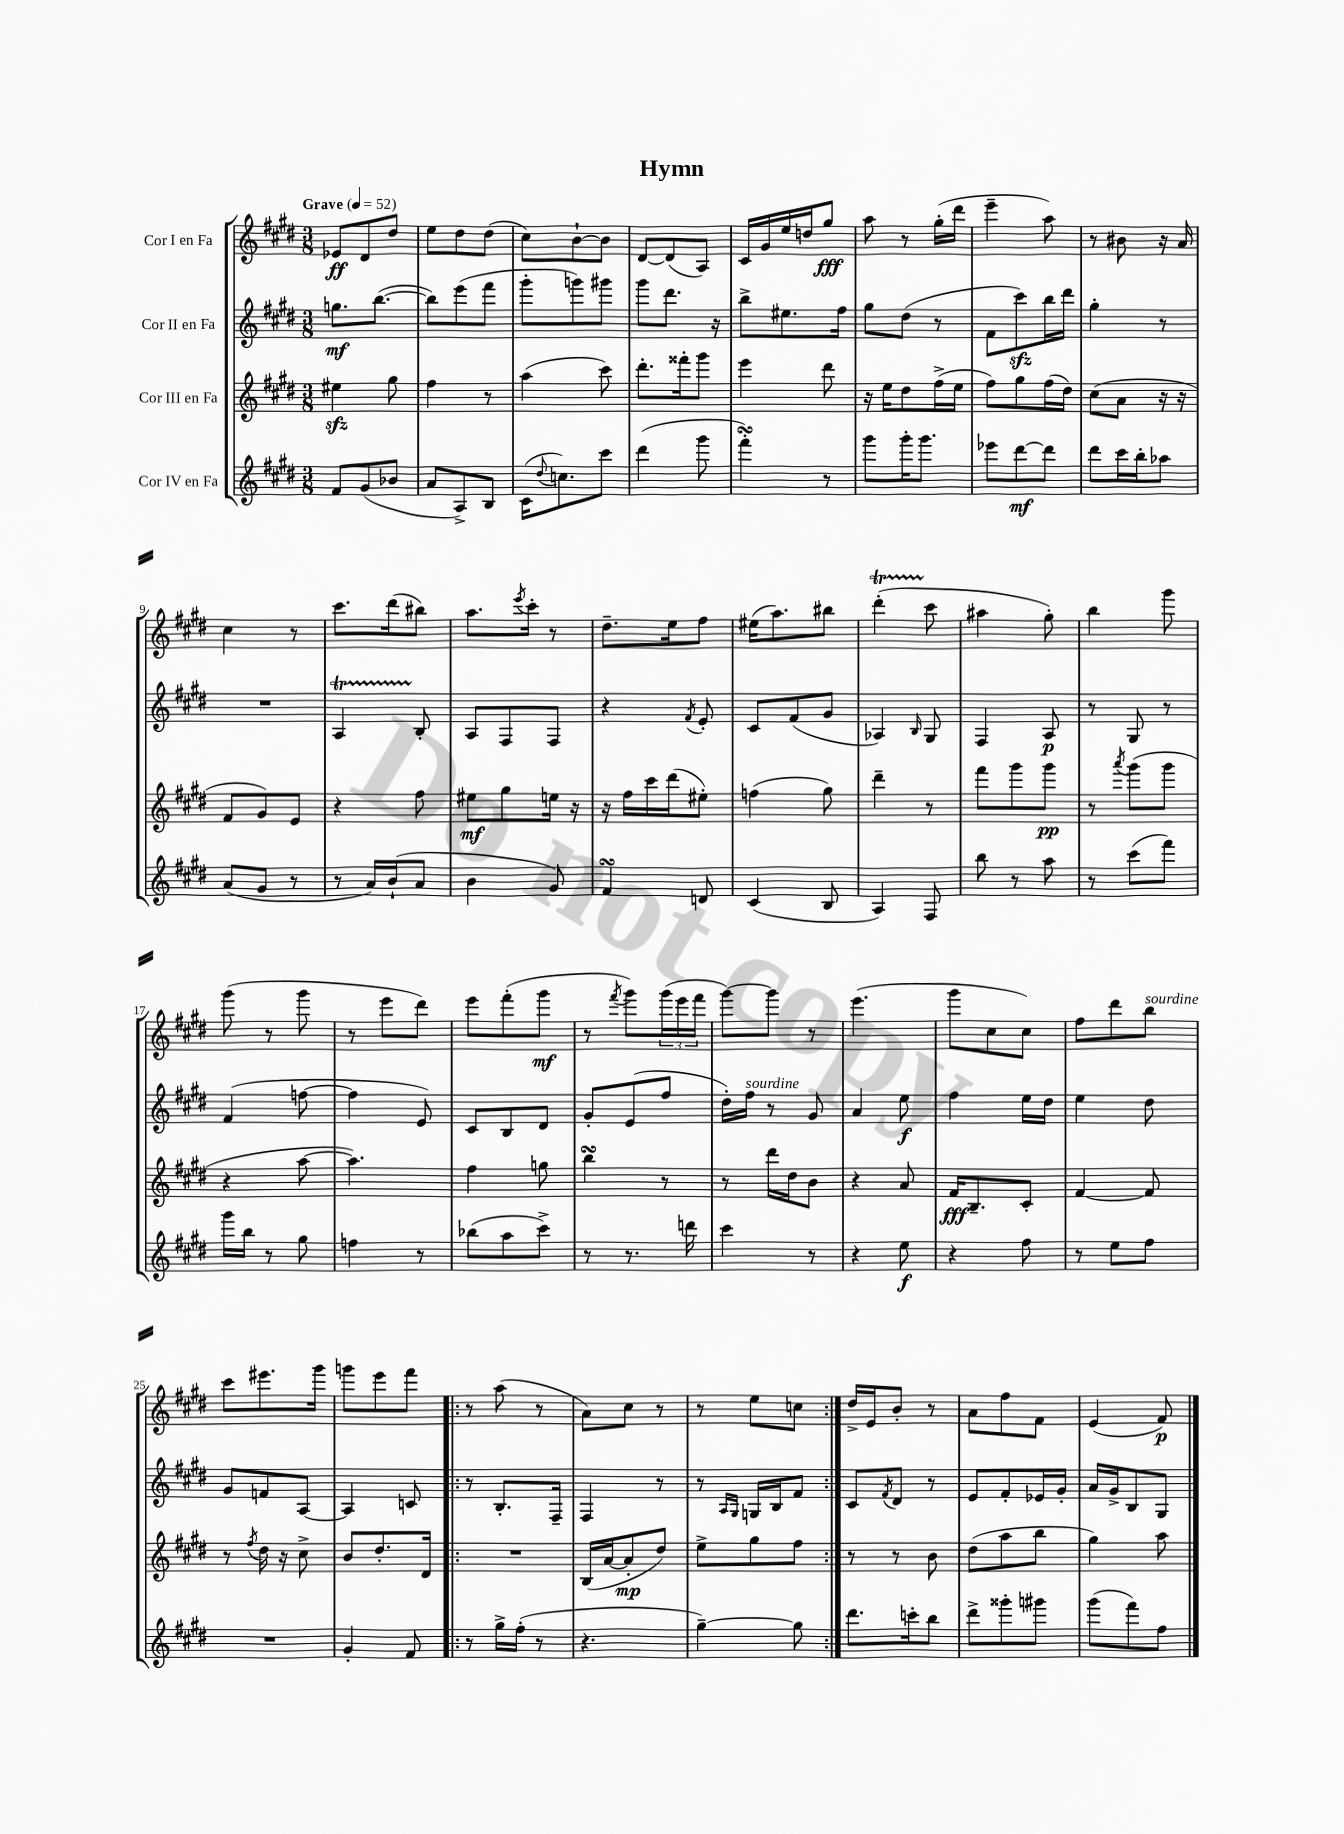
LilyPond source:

\header { title = "Hymn" }
<<
\new StaffGroup <<
\new Staff = "s0" \with { instrumentName = "Cor I en Fa" } {
    \clef treble \key e \major \numericTimeSignature \time 3/8 \tempo "Grave" 4 = 52
    ees'8\ff dis'8 dis''8 |
    e''8 dis''8 dis''8( |
    cis''8) b'8~-! b'8 |
    dis'8~ dis'8( a8) |
    cis'16 gis'16 e''16 d''16 gis''8\fff |
    a''8 r8 gis''16-.( dis'''16 |
    e'''4-- a''8) |
    r8 bis'8 r16 a'16 |
    cis''4 r8 |
    cis'''8. dis'''16( bis''8) |
    a''8. \acciaccatura { e'''8 } cis'''16-. r8 |
    dis''8.-- e''16 fis''8 |
    eis''16( a''8.) bis''8 |
    dis'''4-.\startTrillSpan( cis'''8\stopTrillSpan |
    ais''4 gis''8-.) |
    b''4 gis'''8 |
    gis'''8( r8 gis'''8 |
    r8 e'''8 dis'''8) |
    e'''8 fis'''8-.( gis'''8\mf |
    r8 \acciaccatura { fis'''8 } gis'''8) \tuplet 3/2 { gis'''16( e'''16 fis'''16 } |
    gis'''8~) gis'''8 r8 |
    e'''4.( |
    gis'''8 cis''8 cis''8) |
    fis''8 dis'''8 b''8^\markup { \italic "sourdine" } |
    cis'''8 eis'''8. gis'''16 |
    g'''8 e'''8 fis'''8 |
    \repeat volta 2 { r8 a''8( r8 |
    a'8) cis''8 r8 |
    r8 e''8 c''8 | }
    dis''16-> e'16 b'8-. r8 |
    a'8 fis''8 fis'8 |
    e'4( fis'8\p) \bar "|." |
}
\new Staff = "s1" \with { instrumentName = "Cor II en Fa" } {
    \clef treble \key e \major \numericTimeSignature \time 3/8
    g''8.\mf b''8.~( |
    b''8) e'''8( fis'''8 |
    gis'''8-. g'''8) gis'''8 |
    gis'''8 dis'''8. r16 |
    b''8-> eis''8. fis''16 |
    gis''8 dis''8( r8 |
    fis'8 cis'''8\sfz) b''16 dis'''16 |
    gis''4-. r8 |
    R4. |
    a4\startTrillSpan b8-.\stopTrillSpan |
    a8 fis8 fis8 |
    r4 \acciaccatura { fis'8 } e'8-. |
    cis'8 fis'8( gis'8 |
    aes4) \grace { b16 } gis8 |
    fis4 a8\p |
    r8 gis8 r8 |
    fis'4( f''8~ |
    f''4 e'8) |
    cis'8 b8 dis'8 |
    gis'8-. e'8( fis''8 |
    dis''16-.) fis''16^\markup { \italic "sourdine" } r8 gis'8 |
    a'4 e''8\f |
    fis''4 e''16 dis''16 |
    e''4 dis''8 |
    gis'8 f'8 a8~ |
    a4 c'8 |
    \repeat volta 2 { r8 b8.-. fis16-- |
    fis4 r8 |
    r8 \grace { a16 gis16 } g16 b16 fis'8 | }
    cis'8 \acciaccatura { fis'8 } dis'8 r8 |
    e'8 fis'8-. ees'16 gis'16-. |
    a'16 gis'16-> b8 gis8 \bar "|." |
}
\new Staff = "s2" \with { instrumentName = "Cor III en Fa" } {
    \clef treble \key e \major \numericTimeSignature \time 3/8
    eis''4\sfz gis''8 |
    fis''4 r8 |
    a''4( cis'''8) |
    dis'''8.-. fisis'''16-. gis'''8 |
    e'''4 dis'''8 |
    r16 e''16 dis''8 fis''16->( e''16 |
    fis''8) gis''8 fis''16( dis''16) |
    cis''8( a'8 r16 r16 |
    fis'8 gis'8) e'8 |
    r4 fis''8 |
    eis''8\mf gis''8 e''16 r16 |
    r16 fis''16 cis'''16 dis'''16( eis''8-.) |
    f''4( gis''8) |
    dis'''4-- r8 |
    fis'''8 gis'''8 gis'''8\pp |
    r8 \acciaccatura { a'''8 } gis'''8( gis'''8 |
    r4 a''8~ |
    a''4.) |
    fis''4 g''8 |
    b''4\turn r8 |
    r8 dis'''16 dis''16 b'8 |
    r4 a'8 |
    fis'16\fff b8.-- cis'8-. |
    fis'4~ fis'8 |
    r8 \acciaccatura { fis''8 } dis''16 r16 cis''8-> |
    b'8 dis''8.-. dis'16 |
    \repeat volta 2 { R4. |
    b16( a'16~ a'8-.\mp dis''8) |
    e''8-> gis''8 fis''8 | }
    r8 r8 b'8 |
    dis''8( a''8 b''8 |
    gis''4) a''8 \bar "|." |
}
\new Staff = "s3" \with { instrumentName = "Cor IV en Fa" } {
    \clef treble \key e \major \numericTimeSignature \time 3/8
    fis'8 gis'8( bes'8 |
    a'8 a8->) b8 |
    cis'16( \appoggiatura { dis''8 } c''8.) cis'''8 |
    dis'''4( gis'''8 |
    fis'''4-.\turn) r8 |
    gis'''8 gis'''16-. gis'''8. |
    ees'''8 dis'''8~\mf dis'''8 |
    dis'''8 cis'''16 b''16-. aes''8 |
    a'8( gis'8 r8 |
    r8 a'16) b'16-!( a'8 |
    b'4 gis'8) |
    fis'4\turn d'8 |
    cis'4( b8 |
    a4) fis8 |
    b''8 r8 a''8 |
    r8 cis'''8( fis'''8) |
    gis'''16 b''16 r8 gis''8 |
    f''4 r8 |
    bes''8( a''8 cis'''8->) |
    r8 r8. d'''16 |
    cis'''4 r8 |
    r4 e''8\f |
    r4 fis''8 |
    r8 e''8 fis''8 |
    R4. |
    gis'4-. fis'8 |
    \repeat volta 2 { r8 gis''16-> fis''16-.( r8 |
    r4. |
    gis''4~--) gis''8 | }
    dis'''8. c'''16-. b''8 |
    dis'''8-> gisis'''8-. gis'''8 |
    gis'''8( fis'''8) fis''8 \bar "|." |
}
>>
>>
